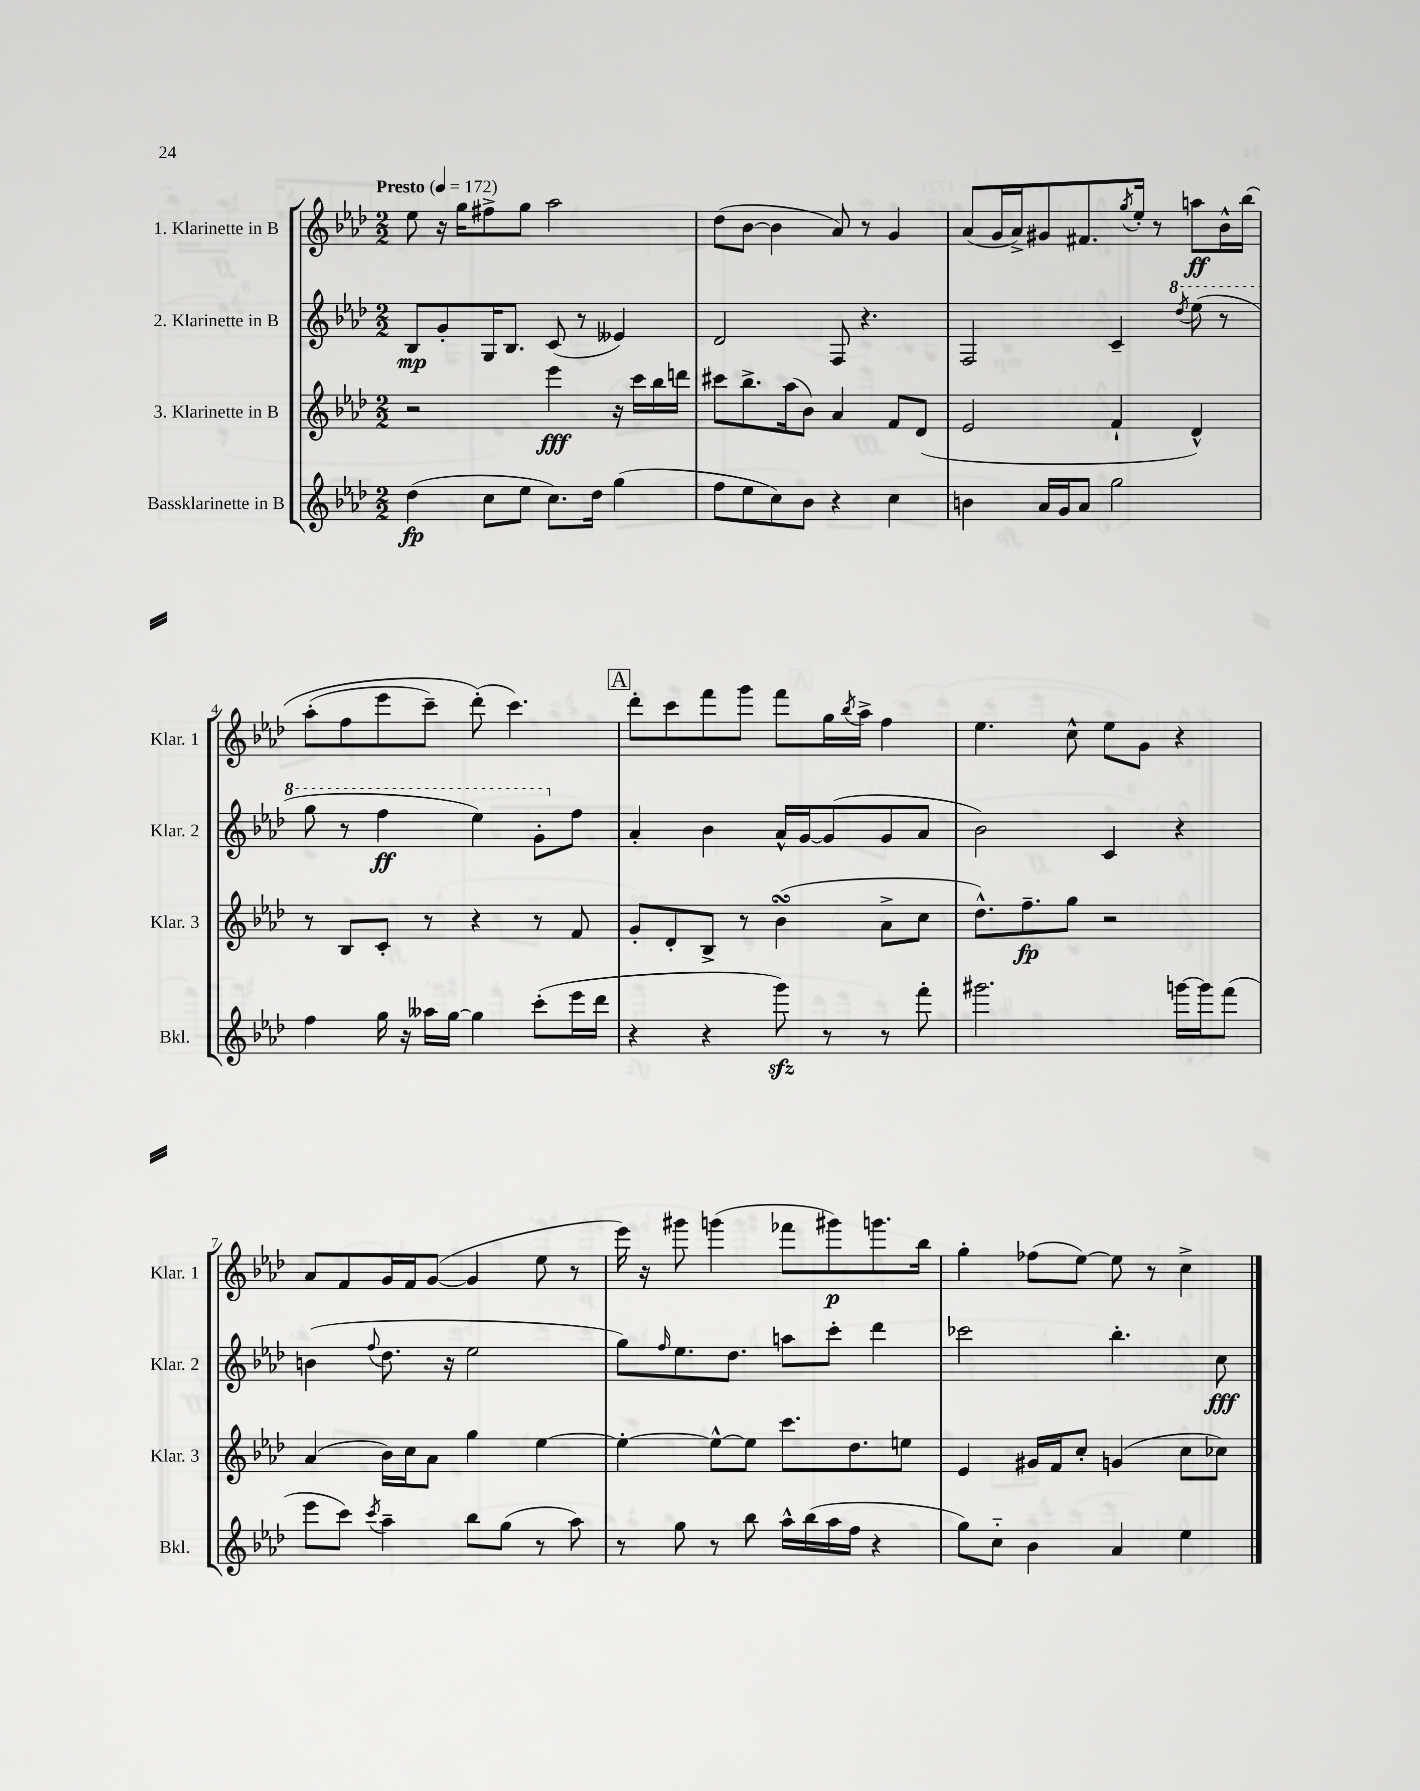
<<
\new StaffGroup <<
\new Staff = "s0" \with { instrumentName = "1. Klarinette in B" shortInstrumentName = "Klar. 1" } {
    \clef treble \key aes \major \numericTimeSignature \time 2/2 \tempo "Presto" 4 = 172
    ees''8 r16 g''16 fis''8-> g''8 aes''2 |
    des''8( bes'8~ bes'4 aes'8) r8 g'4 |
    aes'8( g'16 aes'16->) gis'8 fis'8. \acciaccatura { g''8 } ees''16-. r8 a''8\ff bes'16-^ bes''16\( |
    aes''8-.( f''8 ees'''8 c'''8--) des'''8-.(\) c'''4.) |
    \mark \markup { \box "A" } des'''8-. c'''8 f'''8 g'''8 f'''8 g''16 \acciaccatura { bes''8 } aes''16-> f''4 |
    ees''4. c''8-^ ees''8 g'8 r4 |
    aes'8 f'8 g'16 f'16 g'8~( g'4 ees''8 r8 |
    ees'''16) r16 gis'''8 g'''4( fes'''8 gis'''8\p) g'''8. bes''16 |
    g''4-. fes''8( ees''8~) ees''8 r8 c''4-> \bar "|." |
}
\new Staff = "s1" \with { instrumentName = "2. Klarinette in B" shortInstrumentName = "Klar. 2" } {
    \clef treble \key aes \major \numericTimeSignature \time 2/2
    bes8\mp g'8-. g16 bes8. c'8( r8 eeses'4) |
    des'2 f8 r4. |
    f2 c'4-- \ottava #1 \acciaccatura { des'''8 } ees'''8( r8 |
    g'''8 r8 f'''4\ff ees'''4) g''8-. \ottava #0 f''8 |
    \mark \markup { \box "A" } aes'4-. bes'4 aes'16-^ g'16~ g'8( g'8 aes'8 |
    bes'2) c'4 r4 |
    b'4( \appoggiatura { f''8 } des''8. r16 ees''2 |
    g''8) \grace { f''16 } ees''8. des''8. a''8 c'''8-. des'''4 |
    ces'''2 bes''4.-. c''8\fff \bar "|." |
}
\new Staff = "s2" \with { instrumentName = "3. Klarinette in B" shortInstrumentName = "Klar. 3" } {
    \clef treble \key aes \major \numericTimeSignature \time 2/2
    r2 ees'''4\fff r16 c'''16 bes''16 d'''16 |
    cis'''8 bes''8.-> aes''16( bes'8) aes'4 f'8 des'8( |
    ees'2 f'4-! des'4-^) |
    r8 bes8 c'8-. r8 r4 r8 f'8 |
    \mark \markup { \box "A" } g'8-. des'8-. bes8-> r8 bes'4\turn( aes'8-> c''8 |
    des''8.-^) f''8.--\fp g''8 r2 |
    aes'4( bes'16) c''16 aes'8 g''4 ees''4~ |
    ees''4~-. ees''8~-^ ees''8 c'''8. des''8. e''8 |
    ees'4 gis'16 f'16 c''8-. g'4( c''8 ces''8) \bar "|." |
}
\new Staff = "s3" \with { instrumentName = "Bassklarinette in B" shortInstrumentName = "Bkl." } {
    \clef treble \key aes \major \numericTimeSignature \time 2/2
    des''4\fp( c''8 ees''8 c''8.) des''16 g''4( |
    f''8 ees''8 c''8) bes'8 r4 c''4 |
    b'4 aes'16 g'16 aes'8 g''2 |
    f''4 g''16 r16 aeses''16 g''16~ g''4 c'''8-.( ees'''16 des'''16 |
    \mark \markup { \box "A" } r4 r4 g'''8\sfz) r8 r8 f'''8-. |
    gis'''2. g'''16~ g'''16 f'''8( |
    ees'''8 c'''8) \acciaccatura { c'''8 } aes''4-- bes''8 g''8( r8 aes''8) |
    r8 g''8 r8 bes''8 aes''16-^ bes''16( aes''16 f''16 r4 |
    g''8) c''8-_ bes'4 aes'4 ees''4 \bar "|." |
}
>>
>>
